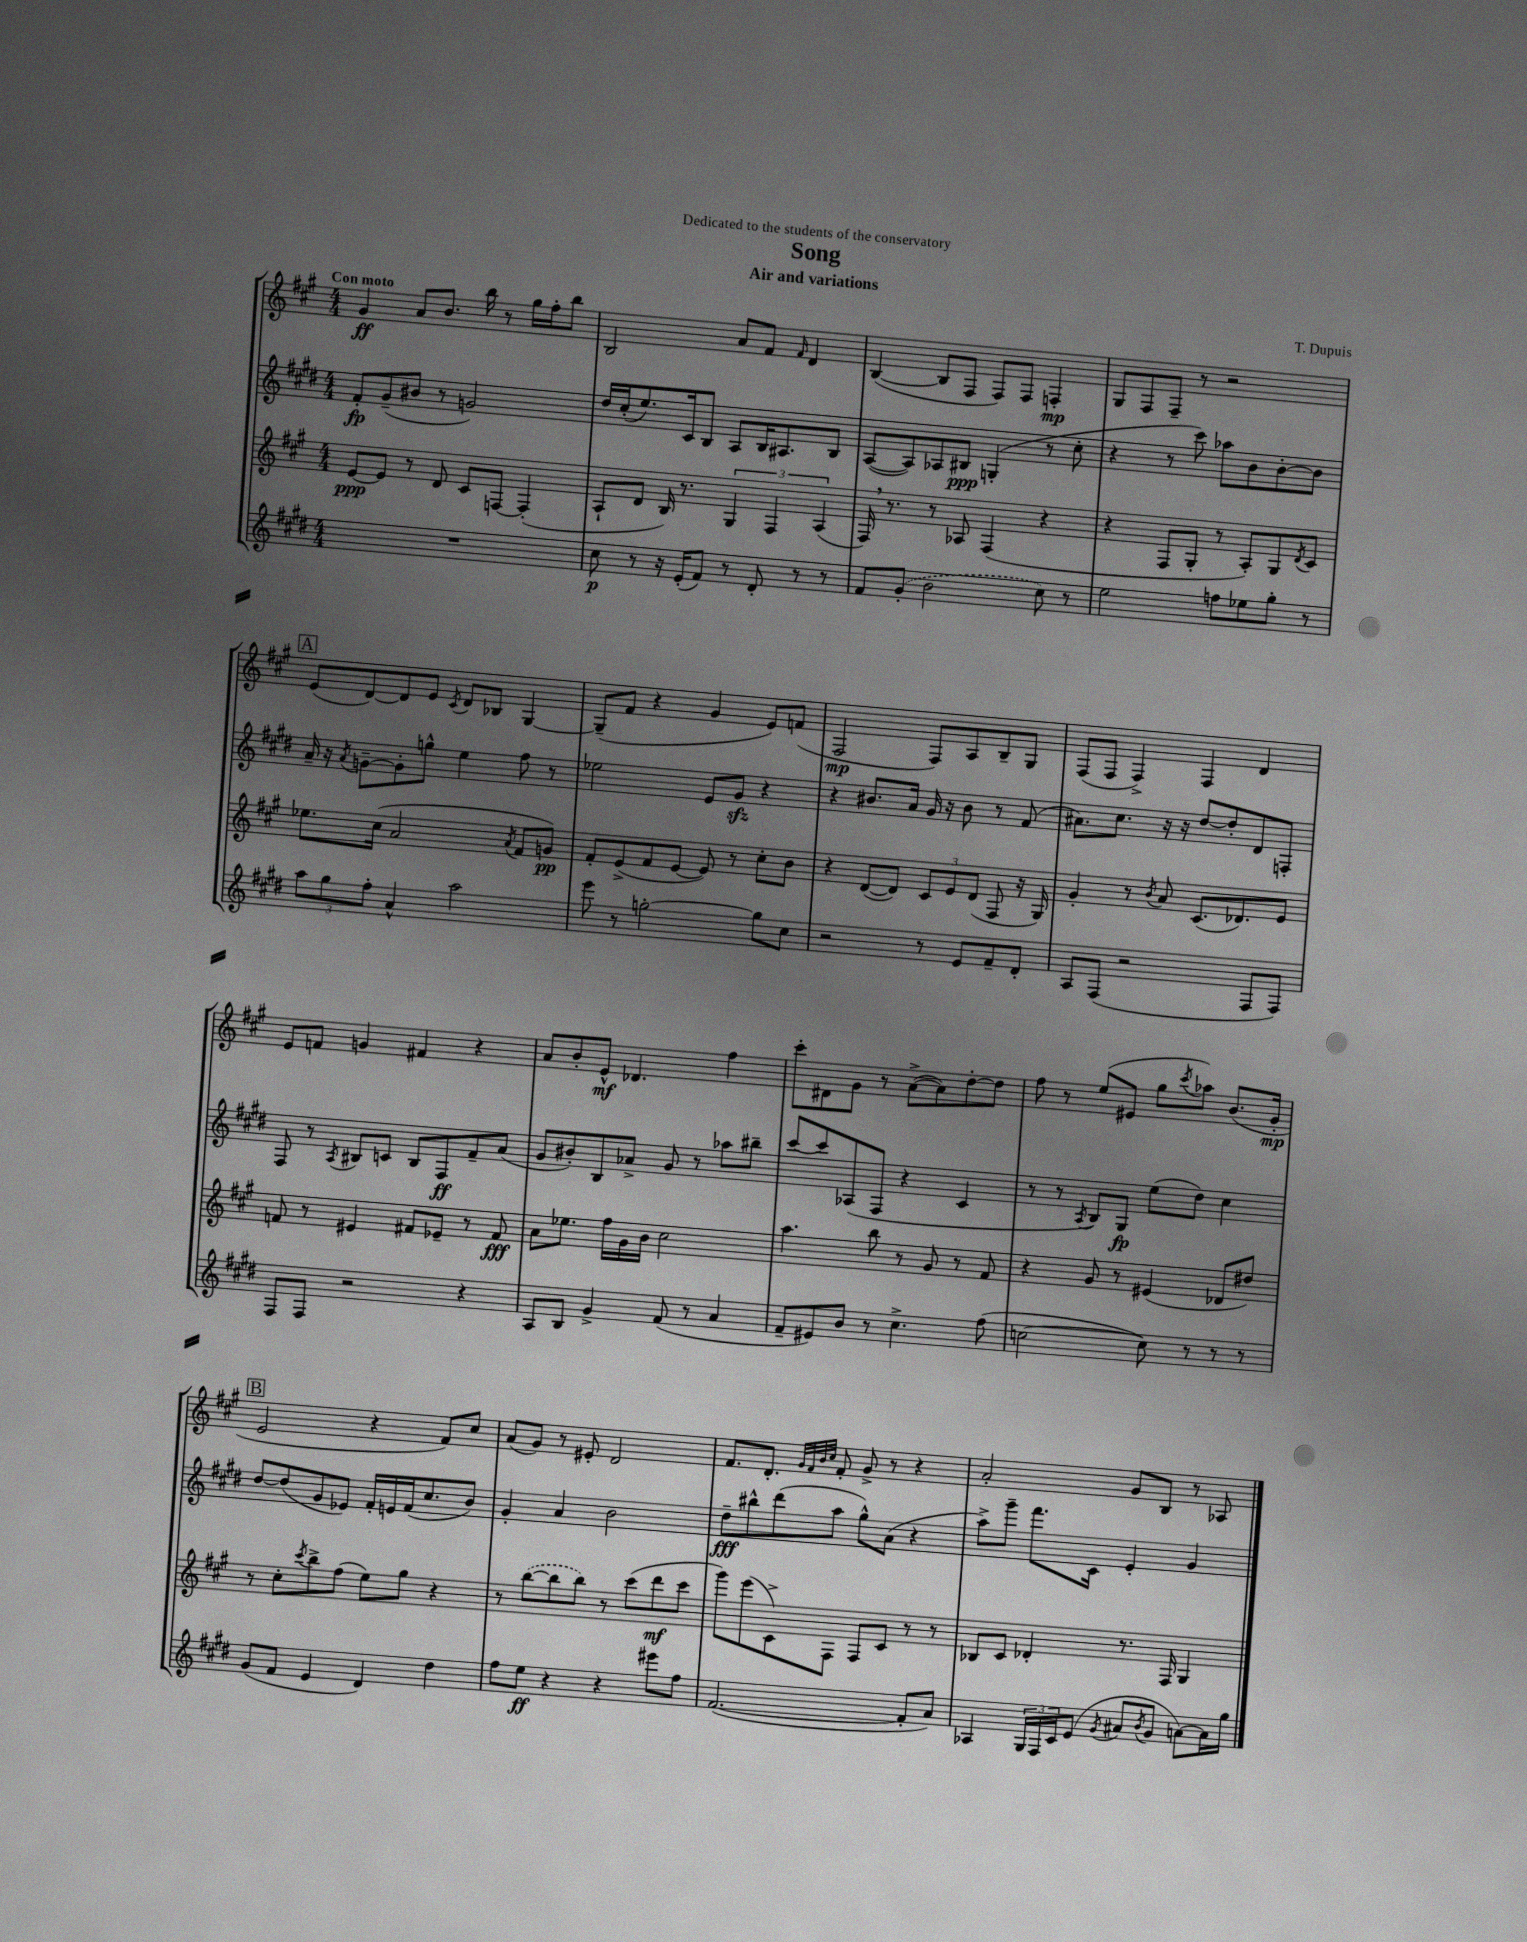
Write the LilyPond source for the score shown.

\header { title = "Song" composer = "T. Dupuis" subtitle = "Air and variations" dedication = "Dedicated to the students of the conservatory" }
<<
\new StaffGroup <<
\new Staff = "s0" {
    \clef treble \key a \major \numericTimeSignature \time 4/4 \tempo "Con moto"
    gis'4\ff a'8 b'8. b''16 r8 gis''16 fis''16-. b''8 |
    b2 a'8 fis'8 \grace { fis'16 } d'4 |
    b4~( b8 fis8 fis8) fis8 f4-.\mp |
    gis8 fis8 fis8-- r8 r2 |
    \mark \markup { \box "A" } e'8( d'8~) d'8 e'8 \acciaccatura { cis'8 } d'8 bes8 gis4~ |
    gis8--( fis'8 r4 gis'4 e'8) f'8( |
    fis2\mp fis8) a8 b8-- gis8 |
    fis8( fis8 fis4->) fis4 d'4 |
    e'8 f'8 g'4 fis'4 r4 |
    a'8 b'8-. e'8-^\mf des'4. fis''4 |
    cis'''8-. dis'8 gis'8 r8 a'8~->( a'8) d''8~-. d''8 |
    fis''8 r8 e''8( eis'8 gis''8 \acciaccatura { cis'''8 } aes''8) b'8.( gis'16-.\mp |
    \mark \markup { \box "B" } e'2 r4 fis'8) cis''8 |
    a'8( gis'8) r8 eis'8-. d'2 |
    fis'8. d'8.-. \grace { gis'32 fis'32 b'32 cis''32 } fis'8-. gis'8-> r8 r4 |
    a'2-. gis'8 b8 r8 aes8 \bar "|." |
}
\new Staff = "s1" {
    \clef treble \key e \major \numericTimeSignature \time 4/4
    fis'8-.\fp gis'8--( bis'8 r8 g'2) |
    dis''16 cis''16-.( e''8.) cis'16 b8 a8 b16 ais8. b8 |
    a8~( a8) aes8 bis8\ppp g4-.( r8 cis''8-. |
    r4 r8 cis'''8) aes''8 b'8 b'8~-. b'8 |
    \mark \markup { \box "A" } a'16-- r16 \acciaccatura { a'8 } g'8~-- g'8-. g''8-^ e''4 fis''8 r8 |
    ees''2 e'8 gis'8\sfz r4 |
    r4 bis'8. a'16 gis'16 r16 bis'8 r8 fis'8( |
    ais'8.) cis''8. r16 r16 dis''8~ dis''8-. dis'8 f8-. |
    fis8 r8 \acciaccatura { a8 } bis8 c'8 bis8 fis8\ff fis'8-- a'8( |
    gis'8 bis'8-.) b8 aes'8-> gis'8 r8 aes''8 bis''8-- |
    cis'''8~ cis'''8 aes8( fis8 r4 cis'4 |
    r8 r8 \acciaccatura { a8 } b8) gis8\fp e''8( dis''8) cis''4 |
    \mark \markup { \box "B" } dis''8~ dis''8( gis'8 ees'8) fis'16-. e'16 fis'16( cis''8. b'8) |
    gis'4-. a'4 b'2 |
    dis''8--\fff bis''8-^ dis'''8( a''8 gis''8-^) a'8( r4 |
    a''8->) gis'''8-- fis'''8. cis'16 e'4-. gis'4 \bar "|." |
}
\new Staff = "s2" {
    \clef treble \key a \major \numericTimeSignature \time 4/4
    e'8~\ppp e'8 r8 d'8 cis'8 f8~ f4-.( |
    a8-! d'8 b16) r8. \tuplet 3/2 { gis4 fis4 a4( } |
    fis16) \breathe r8. r8 aes8 fis4( r4 |
    r4 fis8 gis8-. r8 a8-.) gis8 \acciaccatura { d'8 } cis'8 |
    \mark \markup { \box "A" } ees''8. cis''16( a'2 \acciaccatura { a'8 } fis'8 g'8\pp) |
    fis'8-. e'8->( fis'8 e'8~ e'8) r8 cis''8-. b'8 |
    r4 d'8~( d'8) \tuplet 3/2 { cis'8 e'8 d'8( } fis8 r16 gis16) |
    gis'4-. r8 \acciaccatura { b'8 } a'8 cis'8.( des'8.) e'8 |
    f'8 r8 eis'4 fis'8 ees'8-- r8 fis'8\fff |
    a'8 ees''8. fis''16 gis'16 b'16 cis''2 |
    a''4. b''8 r8 gis'8 r8 fis'8 |
    r4 gis'8 r8 eis'4( des'8 dis''8) |
    \mark \markup { \box "B" } r8 cis''8-. \acciaccatura { cis'''8 } b''8-> fis''8( e''8) gis''8 r4 |
    r8 \once \slurDashed b''8~( b''8 b''8) r8 cis'''8( d'''8\mf cis'''8 |
    gis'''8) e'''8( cis'8->) fis8 fis8 cis'8 r8 r8 |
    bes8 cis'8 des'4-. r8. fis16 gis4 \bar "|." |
}
\new Staff = "s3" {
    \clef treble \key e \major \numericTimeSignature \time 4/4
    R1 |
    cis''8\p r8 r16 e'16-.( fis'8) r8 dis'8-. r8 r8 |
    fis'8 \once \slurDashed gis'8-.( b'2 cis''8) r8 |
    e''2 f''8 ees''8 gis''8-. r8 |
    \mark \markup { \box "A" } \tuplet 3/2 { a''8 gis''8 fis''8-. } a'4-^ a''2 |
    e'''8 r8 g''2~-. g''8 cis''8 |
    r2 r8 e'8 fis'8-- dis'8-. |
    a8 fis8( r2 fis8 fis8) |
    fis8 fis8 r2 r4 |
    a8 b8 gis'4-> fis'8( r8 a'4 |
    fis'8-- eis'8) b'8 r8 cis''4.-> fis''8( |
    c''2~ c''8) r8 r8 r8 |
    \mark \markup { \box "B" } gis'8( fis'8 e'4 dis'4) dis''4 |
    fis''8 e''8\ff r4 r4 eis'''8 fis''8 |
    fis'2.~( fis'8-. a'8) |
    aes4 \tuplet 3/2 { gis16 fis16 cis'16 } e'8( \acciaccatura { gis'8 } ais'8 \acciaccatura { b'8 } gis'8 a'8~) a'16 gis''16 \bar "|." |
}
>>
>>
\layout { \context { \Score \remove "Bar_number_engraver" } }
